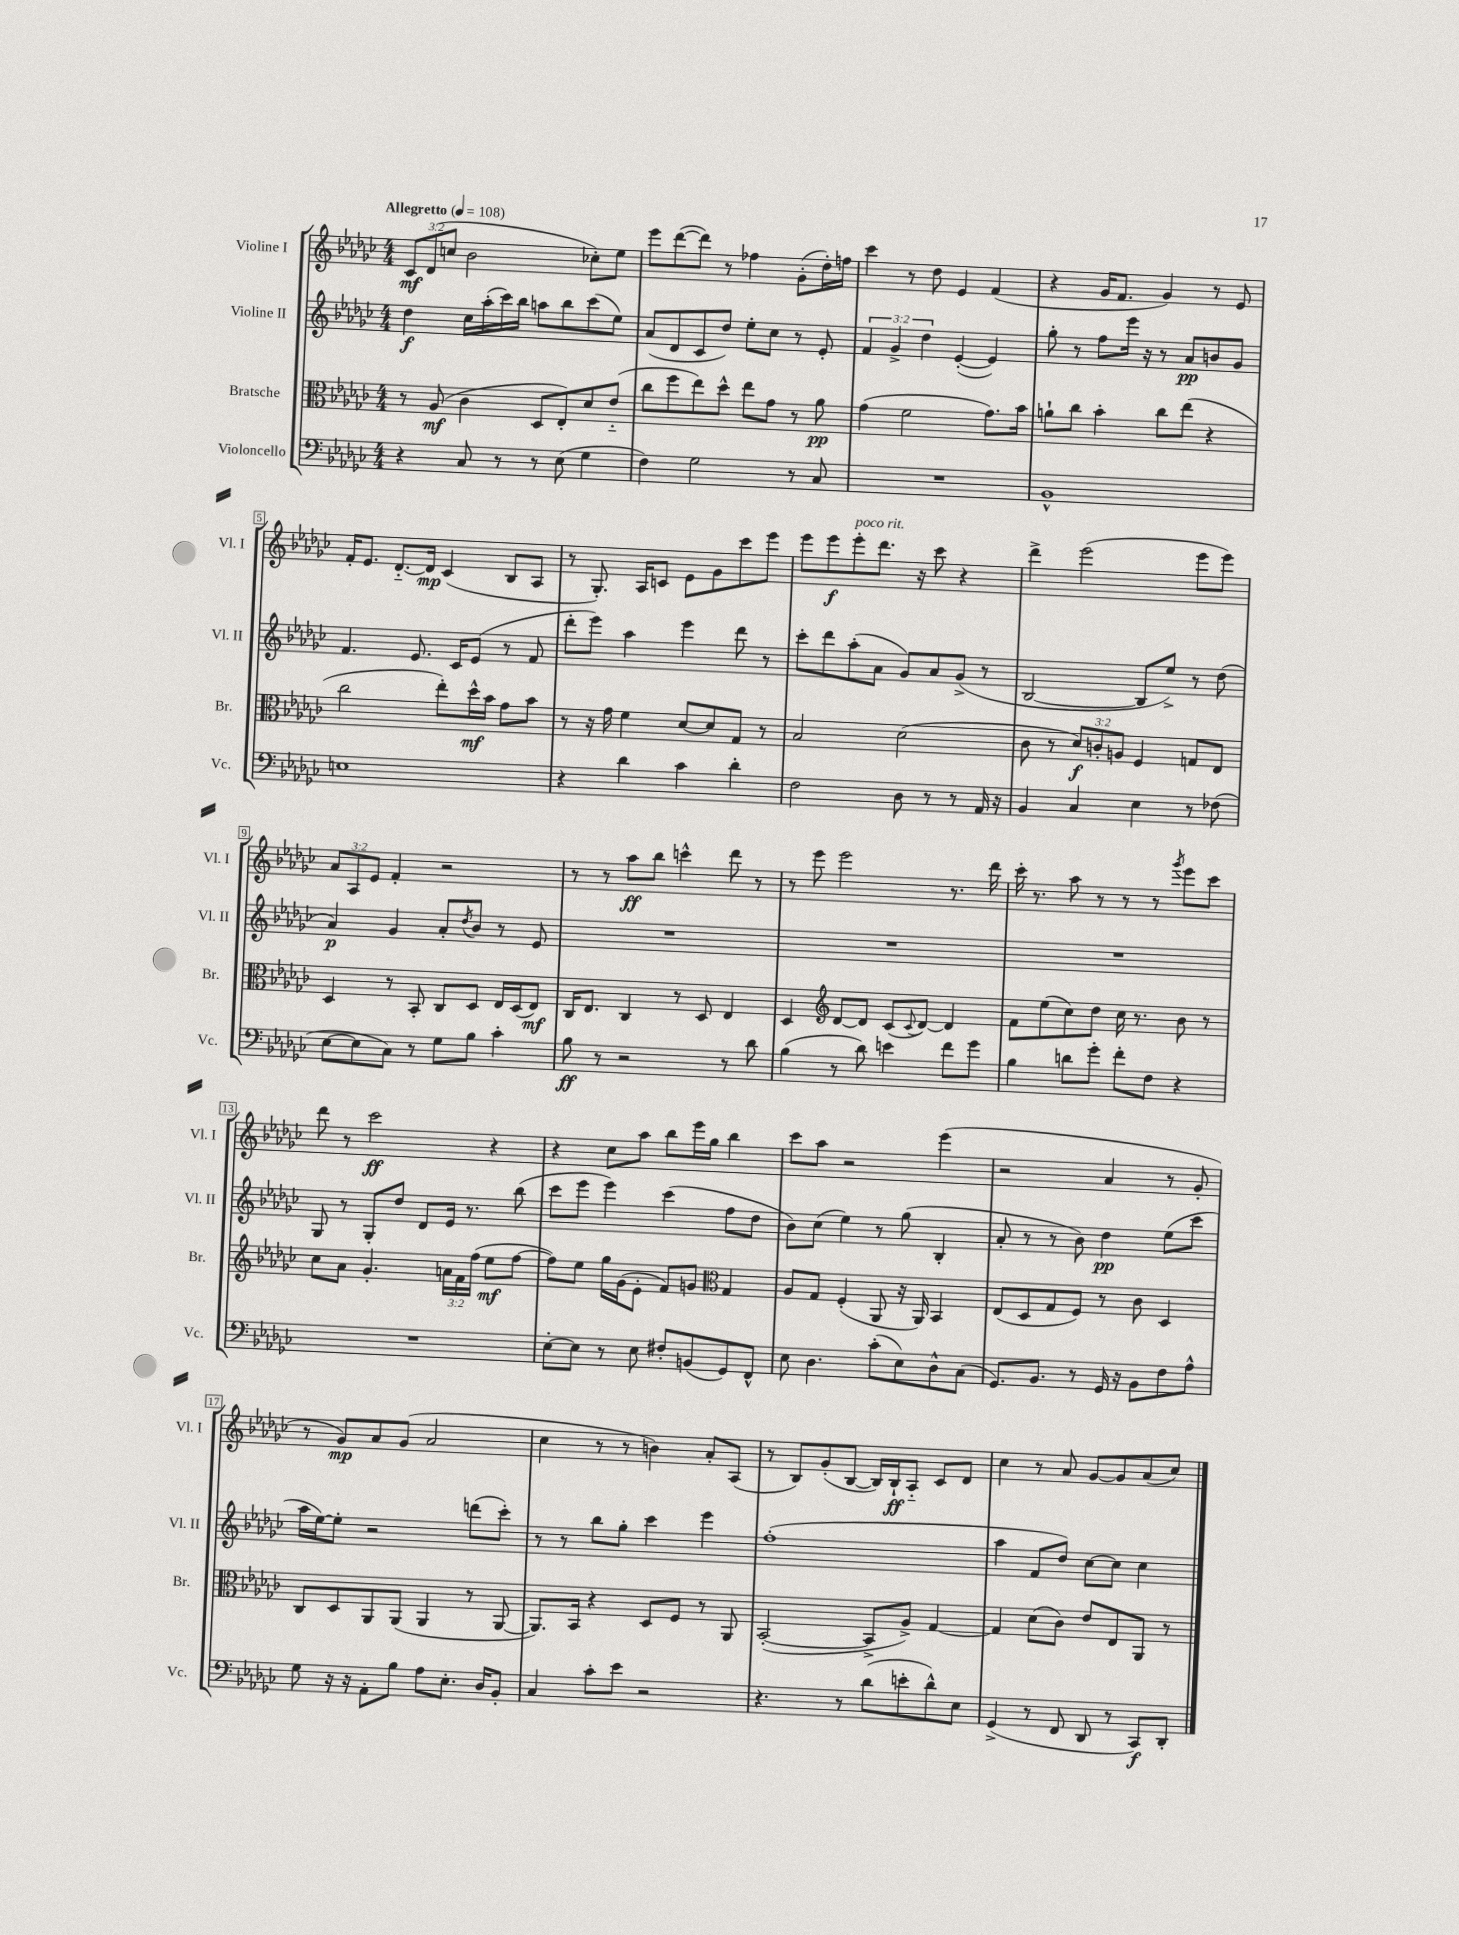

**kern	**kern	**kern	**kern
*staff4	*staff3	*staff2	*staff1
*clefF4	*clefC3	*clefG2	*clefG2
*k[b-e-a-d-g-c-]	*k[b-e-a-d-g-c-]	*k[b-e-a-d-g-c-]	*k[b-e-a-d-g-c-]
*M4/4	*M4/4	*M4/4	*M4/4
*MM108	*MM108	*MM108	*MM108
4r	8r	4dd-\	12c-/L
.	.	.	(12d-/
.	(8A-/	.	.
.	.	.	12cc/J
8C-/	4c-\	16cc-\LL	2b-\
.	.	(16aa-'\	.
8r	.	16ccc-\)	.
.	.	16bb-\JJ	.
8r	8D-/L	8aa\L	.
(8E-\	8E-'/)	8bb-\	.
4G-\	8d-/	(8ccc-\	8cc-'\L)
.	(8e-'~/J	8ee-\J)	8ee-\J
=	=	=	=
4F\)	8cc-\L	(8a-/L	8eee-\L
.	8ff\	8d-/	([8ddd-\
2G-\	8ee-\)	8c-/	8ddd-\]J)
.	8dd-^^\J	8dd-/J)	8r
.	8ee-\L	8ee-'\L	4ff-\
.	8g-\J	8cc-\J	.
8r	8r	8r	(8g-'\L
8C-/	8a-\	8e-'/	16dd-'\L)
.	.	.	16ff\JJ
=	=	=	=
1r	(4g-\	6f/	4ccc-\
.	.	6g-^/	.
.	2f\	.	8r
.	.	6dd-\	.
.	.	.	8dd-\
.	.	([4e-'/	4e-/
.	8.g-\L)	4e-/])	(4f/
.	16b-\Jk	.	.
=	=	=	=
1BB-^^	8a`\L	8gg-'\	4r
.	8cc-\J	8r	.
.	4b-'\	8ff\L	16g-/LK
.	.	.	8.f/J
.	.	16eee-\Jk	.
.	.	16r	.
.	8cc-\L	8r	4g-/)
.	(8ee-\J	8a-/L	.
.	4r	8b/	8r
.	.	8g-/J	8e-/
=	=	=	=
1E	2cc-\	4.f/	16f'/LK
.	.	.	8.e-/J
.	.	.	[8.d-'~/L
.	.	8.e-/	.
.	.	.	16d-/]Jk
.	8ee-'\L)	.	(4c-/
.	.	16c-/LK	.
.	16dd-^^\L	(8e-/J	.
.	16b-\JJ	.	.
.	8g-\L	8r	8B-/L
.	8b-\J	8f/	8A-/J
=	=	=	=
4r	8r	8ddd-'\L	8r
.	16r	8eee-\J)	8.G-'/)
.	16g-\	.	.
4d-\	4f\	4aa-\	.
.	.	.	16A-/LK
.	.	.	8c/J
4c-\	[8d-/L	4eee-\	8e-\L
.	8d-/]	.	8g-\
4d-'\	8G-/J	8ddd-\	8ccc-\
.	8r	8r	8eee-\J
=	=	=	=
2F\	2B-/	8ccc-'\L	8eee-\L
.	.	8ddd-\	8eee-\
.	.	(8aa-'\	8eee-'\
.	.	8a-\J	8.ddd-\J
8D-\	(2d-\	8g-/L)	.
.	.	.	16r
8r	.	8a-/	8ccc-\
8r	.	(8g-^/J	4r
16AA-/	.	8r	.
16r	.	.	.
=	=	=	=
4BB-/	8c-\	[2B-/	4ddd-^\
.	8r	.	.
4C-/	12d-/L)	.	(2eee-\
.	12c'/	.	.
.	12A/J	.	.
4E-\	4F/	8B-/]L	.
.	.	8ee-^/J)	.
8r	8G/L	8r	8eee-\L
(8F-\	8E-/J	(8dd-\	8eee-\J)
=	=	=	=
[8E-\L	4D-/	4a-/)	12a-/L
.	.	.	12A-/
8E-\]	.	.	.
.	.	.	12e-/J
8C-\J)	8r	4g-/	4f'/
8r	8BB-'/	.	.
8G-\L	8C-/L	8a-'/L	2r
.	.	8qdd-/	.
8B-\J	8D-/J	8b-/J	.
4c-'\	16E-/LL	8r	.
.	(16D-/J	.	.
.	8E-/J)	8e-/	.
=	=	=	=
8B-\	16C-/LK	1r	8r
.	8.E-/J	.	.
8r	.	.	8r
2r	4C-/	.	8aa-\L
.	.	.	8bb-\J
.	8r	.	4ccc^^\
.	8D-/	.	.
8r	4E-/	.	8ddd-\
8d-\	.	.	8r
=	=	=	=
(4B-\	4D-/	1r	8r
.	.	.	8eee-\
*	*clefG2	*	*
8r	[8d-/L	.	2eee-\
8d-\)	8d-/]J	.	.
4e\	(8c-/L	.	.
.	8qqc-/	.	.
.	[8d-/J)	.	.
8f\L	4d-/]	.	8.r
8g-\J	.	.	.
.	.	.	16ddd-\
=	=	=	=
4B-\	8f\L	1r	16ccc-'\
.	.	.	8.r
.	(8ee-\	.	.
8d\L	8cc-\)	.	8aa-\
8g-'\J	8dd-\J	.	8r
8f'\L	16cc-\	.	8r
.	8.r	.	.
8F\J	.	.	8r
.	.	.	8qggg-/
4r	8b-\	.	8eee-\L
.	8r	.	8ccc-\J
=	=	=	=
1r	8cc-\L	8G-/	8ddd-\
.	8a-\J	8r	8r
.	4.g-'/	8G-'/L	2ccc-\
.	.	8dd-/J	.
.	.	8d-/L	.
.	24a\LL	16e-/Jk	.
.	24f\	.	.
.	.	8.r	.
.	(24ff\JJ	.	.
.	8ee-\L	.	4r
.	[8ff\J	(8bb-\	.
=	=	=	=
[8E-'\L	8ff\]L)	8ccc-\L	4r
8E-\]J	8ee-\J	8eee-\J	.
8r	16gg-\LL	4eee-\)	8cc-\L
.	(16g-\J	.	.
8E-\	8e-'\J	.	8aa-\J
8F#'/L	8f/L)	(4ccc-\	8bb-\L
(8BB/	8g/J	.	16eee-\L
.	.	.	16gg-\JJ
*	*clefC3	*	*
8GG-/)	4G-/	8ff\L	4bb-\
8FF^^/J	.	8dd-\J	.
=	=	=	=
8E-\	8A-/L	8b-\L)	8ccc-\L
4.D-\	8G-/J	(8cc-\J	8aa-\J
.	(4F'/	4ee-\)	2r
(8c-'\L	8AA-/	8r	.
8E-\)	16r	(8gg-\	.
.	16AA-/)	.	.
8D-^^\	4BB-/	4B-'/	(4eee-\
(8C-\J	.	.	.
=	=	=	=
8.GG-/L)	(8E-/L	8a-'/	2r
.	8D-/	8r	.
8.BB-/J	.	.	.
.	8G-/	8r	.
8r	8F/J)	8b-\)	.
16GG-/	8r	4dd-\	4a-/
16r	.	.	.
8BB-\L	8c-\	.	.
8F\	4D-/	(8ee-\L	8r
8A-^^\J	.	8ccc-\J	8g-'/
=	=	=	=
8G-\	8C-/L	16aa-\LL	8r
.	.	[16ee-\J)	.
16r	8D-/	8ee-'\]J	8g-/L)
16r	.	.	.
8AA-'\L	8AA-/	2r	8a-/
8B-\J	(8AA-/J	.	(8g-/J
8A-\L	4AA-/	.	2a-/
8.E-'\J	.	.	.
.	8r	(8ddd\L	.
16D-/LK	.	.	.
8BB-'/J	[8AA-/	8ccc-'\J)	.
=	=	=	=
4C-/	8.AA-/]L)	8r	4cc-\
.	.	8r	.
.	16BB-/Jk	.	.
8c-'\L	4r	8bb-\L	8r
8e-\J	.	8gg-'\J	8r
2r	8D-/L	4ccc-\	4b\)
.	8F/J	.	.
.	8r	4eee-\	8a-'/L
.	8AA-/	.	(8A-/J
=	=	=	=
4.r	([2BB-'/	(1ff'	8r
.	.	.	8B-/L)
.	.	.	(8g-'/
8r	.	.	[8B-/J
(8d-\L	8BB-^/]L	.	16B-/]LL)
.	.	.	16B-`/J
8e'\	8A-^/J)	.	8A-'~/J
8d-^^\)	[4G-/	.	8c-/L
8E-\J	.	.	8d-/J
=	=	=	=
(4GG-^/	4G-/]	4aa-\	4cc-\
8r	(8d-\L	8f/L	8r
8FF/	8c-\J)	8dd-/J)	8a-/
8DD-/	8e-/L	[8cc-\L	[8g-/L
8r	8E-/	8cc-\]J	8g-/]
8CC-/L)	8AA-/J	4cc-\	(8a-/
8DD-'/J	8r	.	8cc-/J)
==	==	==	==
*-	*-	*-	*-
